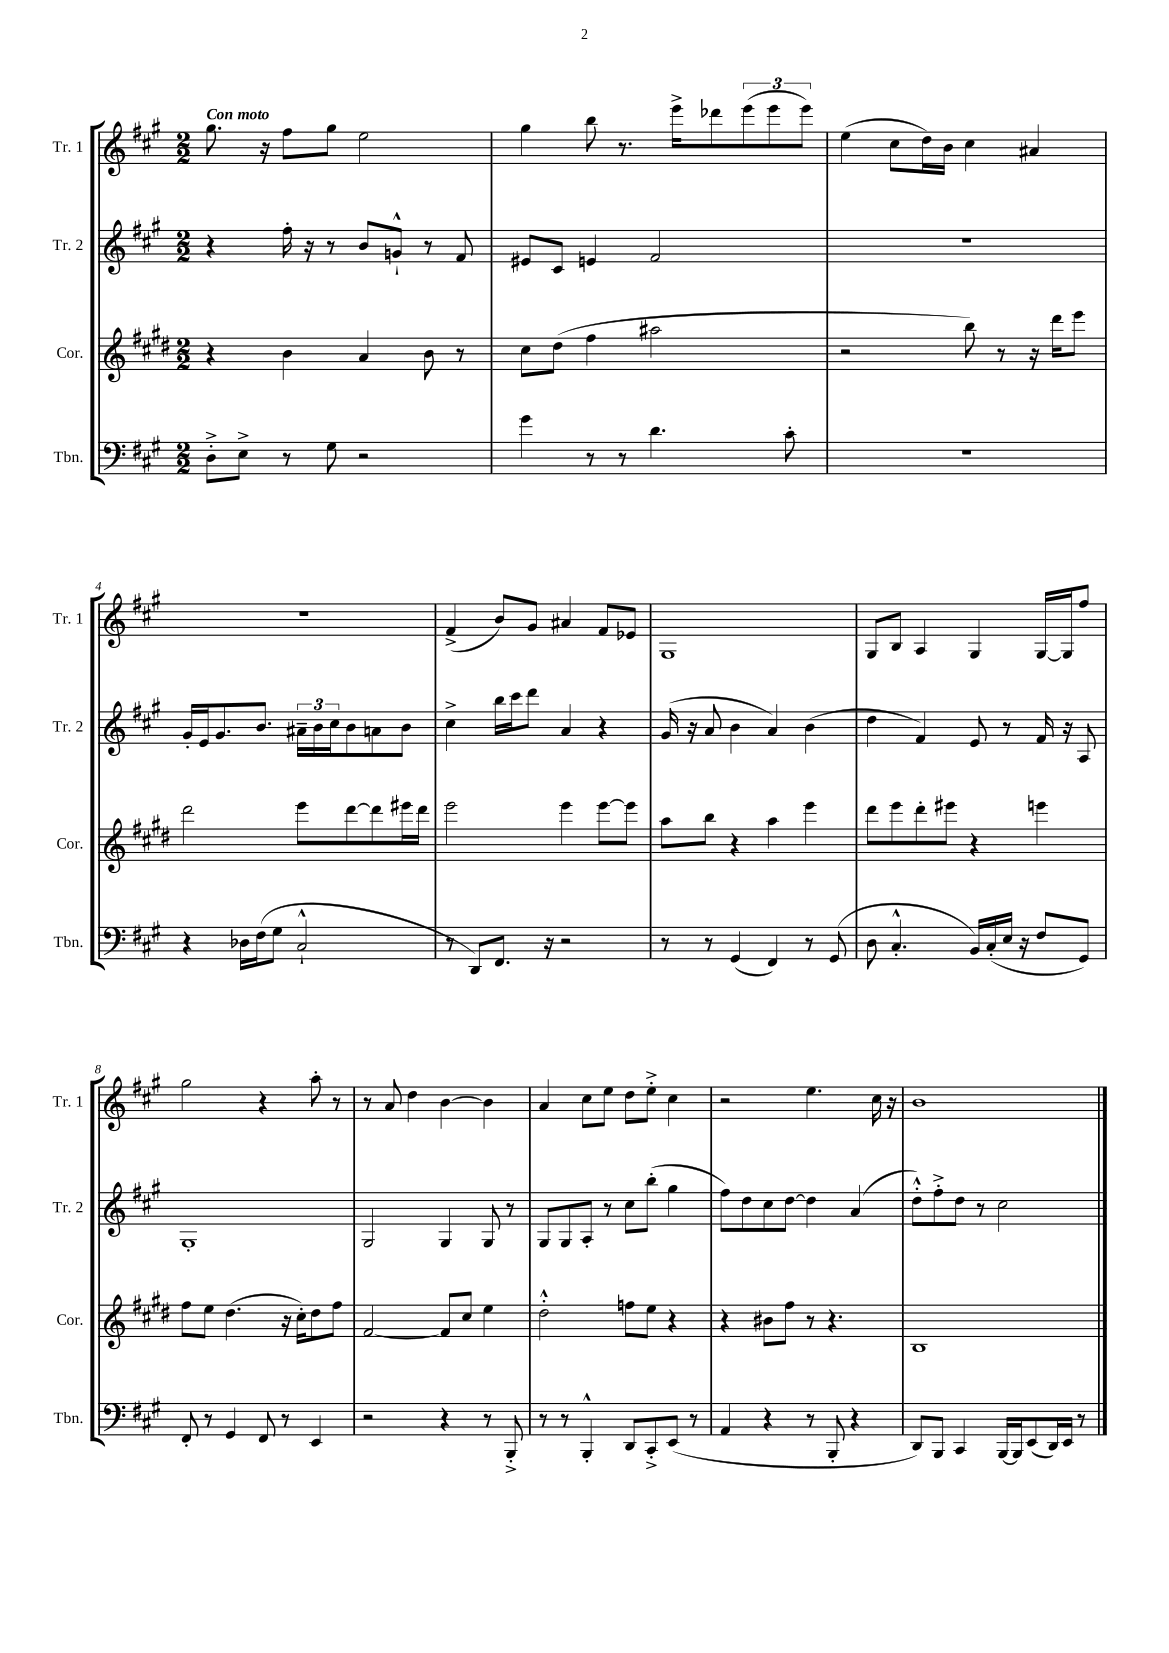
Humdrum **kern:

**kern	**kern	**kern	**kern
*staff4	*staff3	*staff2	*staff1
*clefF4	*clefG2	*clefG2	*clefG2
*k[f#c#g#]	*k[f#c#g#d#]	*k[f#c#g#]	*k[f#c#g#]
*M2/2	*M2/2	*M2/2	*M2/2
8D'^	4r	4r	8.gg#
8E^	.	.	.
.	.	.	16r
8r	4b	16ff#'	8ff#
.	.	16r	.
8G#	.	8r	8gg#
2r	4a	8b	2ee
.	.	8g`^^	.
.	8b	8r	.
.	8r	8f#	.
=	=	=	=
4g#	8cc#	8e#	4gg#
.	(8dd#	8c#	.
8r	4ff#	4e	8bb
8r	.	.	8.r
4.d	2aa#	2f#	.
.	.	.	16eee^
.	.	.	8ddd-
.	.	.	(12eee
.	.	.	12eee
8c#'	.	.	.
.	.	.	12eee)
=	=	=	=
1r	2r	1r	(4ee
.	.	.	8cc#
.	.	.	16dd)
.	.	.	16b
.	8bb)	.	4cc#
.	8r	.	.
.	16r	.	4a#
.	16ddd#	.	.
.	8eee	.	.
=	=	=	=
4r	2ddd#	16g#'	1r
.	.	16e	.
.	.	8.g#	.
16D-	.	.	.
(16F#	.	8.b	.
8G#	.	.	.
2C#`^^	8eee	24a#~	.
.	.	24b	.
.	.	24cc#	.
.	[8ddd#	8b	.
.	8ddd#]	8a	.
.	16eee#	8b	.
.	16ddd#	.	.
=	=	=	=
8r	2eee	4cc#^	(4f#^
8DD)	.	.	.
8.FF#	.	16bb	8b)
.	.	16ccc#	.
.	.	8ddd	8g#
16r	.	.	.
2r	4eee	4a	4a#
.	[8eee	4r	8f#
.	8eee]	.	8e-
=	=	=	=
8r	8aa	(16g#	1G#
.	.	16r	.
8r	8bb	8a	.
(4GG#	4r	4b	.
4FF#)	4aa	4a)	.
8r	4eee	(4b	.
(8GG#	.	.	.
=	=	=	=
8D	8ddd#	4dd	8G#
4.C#'^^	8eee	.	8B
.	8ddd#'	4f#)	4A
.	8eee#	.	.
16BB)	4r	8e	4G#
(16C#'	.	.	.
16E	.	8r	.
16r	.	.	.
8F#	4eee	16f#	[16G#
.	.	16r	16G#]
8GG#)	.	8A	8ff#
=	=	=	=
8FF#'	8ff#	1G#'	2gg#
8r	8ee	.	.
4GG#	(4.dd#	.	.
8FF#	.	.	4r
8r	16r	.	.
.	16cc#')	.	.
4EE	8dd#	.	8aa'
.	8ff#	.	8r
=	=	=	=
2r	[2f#	2G#	8r
.	.	.	8a
.	.	.	4dd
4r	8f#]	4G#	[4b
.	8cc#	.	.
8r	4ee	8G#	4b]
8BBB'^	.	8r	.
=	=	=	=
8r	2dd#'^^	8G#	4a
8r	.	8G#	.
4BBB'^^	.	8A'	8cc#
.	.	8r	8ee
8DD	8ff	8cc#	8dd
8CC#'^	8ee	(8bb'	8ee'^
(8EE	4r	4gg#	4cc#
8r	.	.	.
=	=	=	=
4AA	4r	8ff#)	2r
.	.	8dd	.
4r	8b#	8cc#	.
.	8ff#	[8dd	.
8r	8r	4dd]	4.ee
8BBB'	4.r	.	.
4r	.	(4a	.
.	.	.	16cc#
.	.	.	16r
=	=	=	=
8DD)	1B	8dd'^^)	1b
8BBB	.	8ff#'^	.
4CC#	.	8dd	.
.	.	8r	.
[16BBB	.	2cc#	.
16BBB]	.	.	.
(8EE	.	.	.
16DD)	.	.	.
16EE	.	.	.
8r	.	.	.
==	==	==	==
*-	*-	*-	*-
